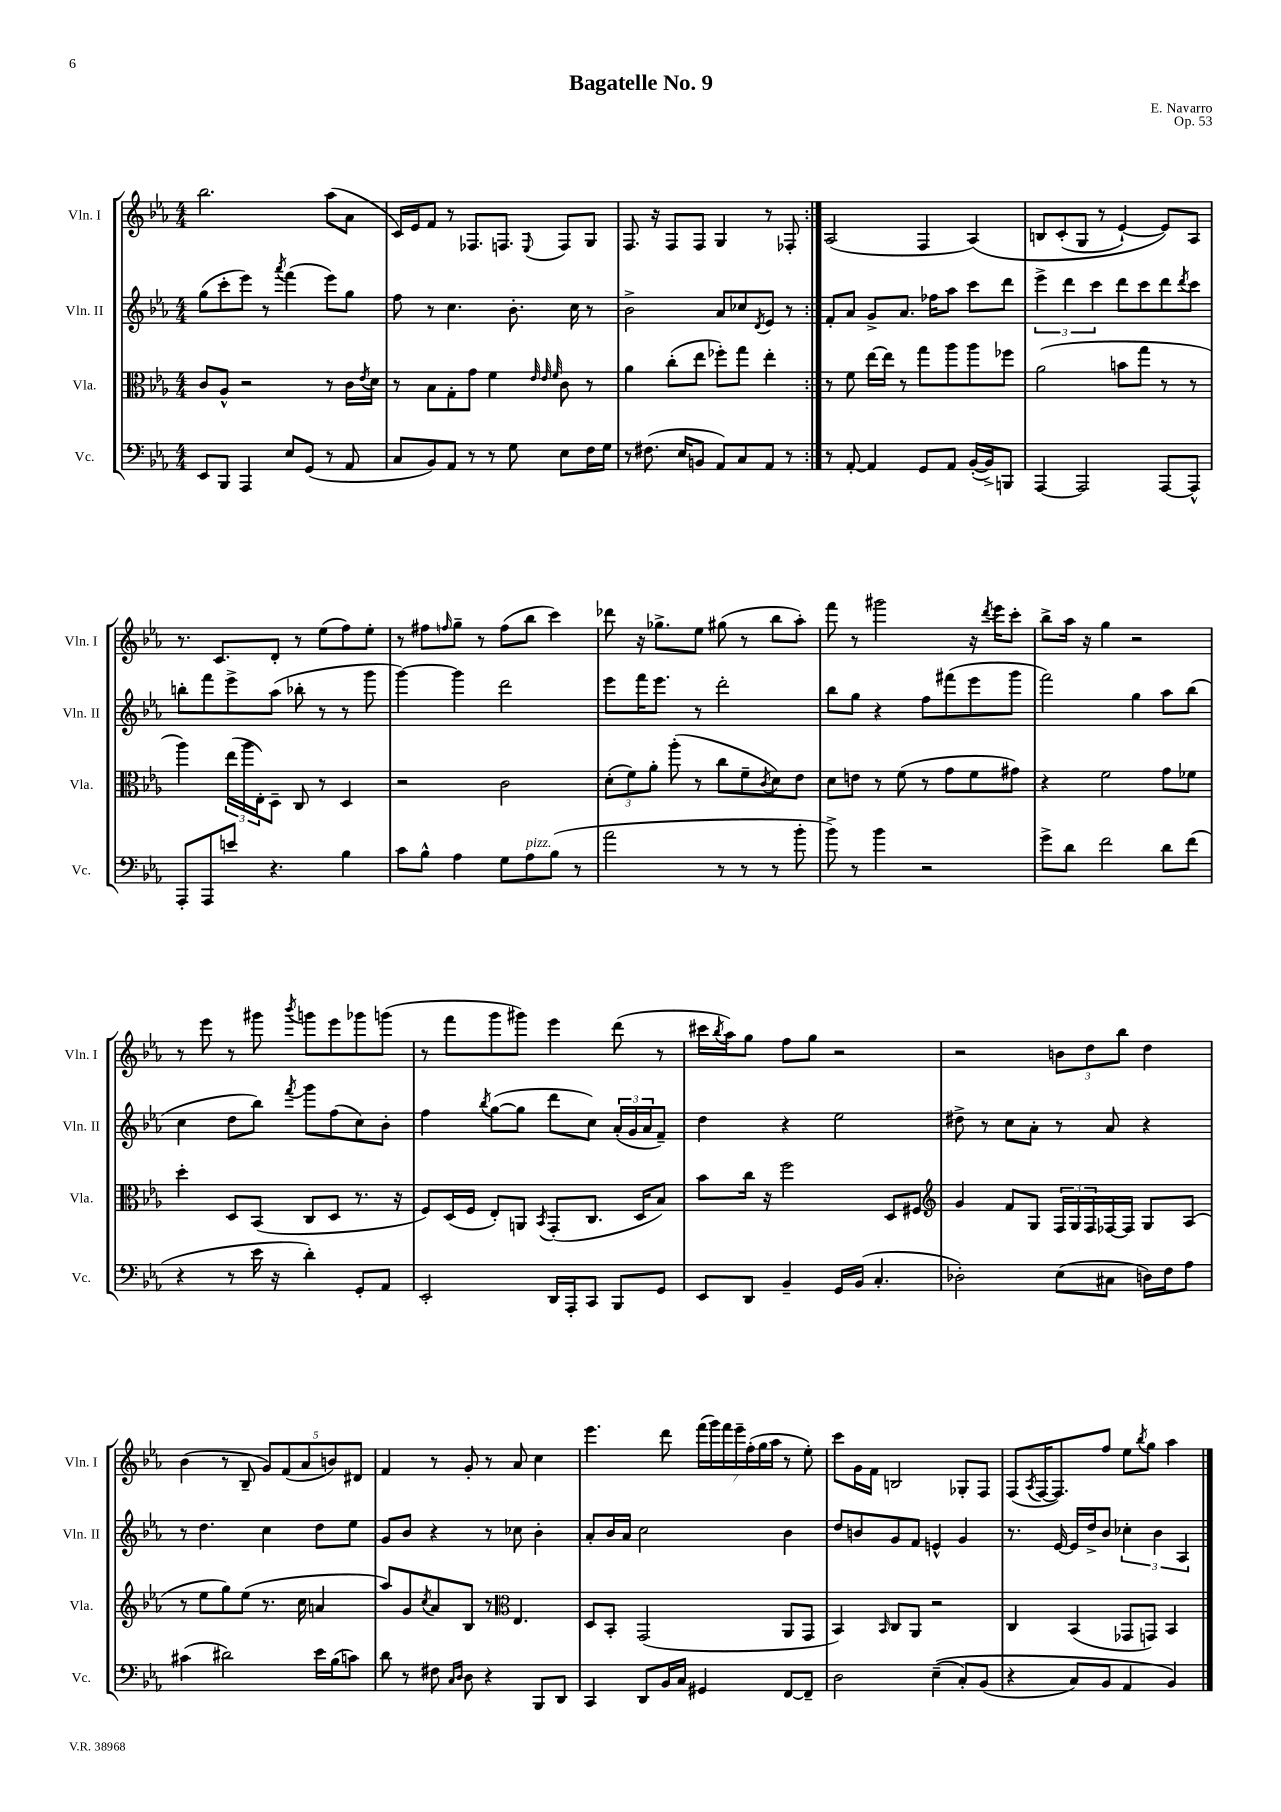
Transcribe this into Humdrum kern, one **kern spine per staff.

**kern	**kern	**kern	**kern
*part4	*part3	*part2	*part1
*staff4	*staff3	*staff2	*staff1
*I"Vc.	*I"Vla.	*I"Vln. II	*I"Vln. I
*I'Vc.	*I'Vla.	*I'Vln. II	*I'Vln. I
*clefF4	*clefC3	*clefG2	*clefG2
*k[b-e-a-]	*k[b-e-a-]	*k[b-e-a-]	*k[b-e-a-]
*M4/4	*M4/4	*M4/4	*M4/4
=1	=1	=1	=1
8EE-/L	8c/L	(8gg\L	2.bb-\
8BBB-/J	8A-^^/J	8ccc'\	.
4AAA-/	2r	8eee-\J)	.
.	.	8r	.
.	.	8qaaa-/	.
8E-/L	.	(4fff\	.
(8GG/J	.	.	.
8r	8r	8eee-\L)	(8aa-\L
8AA-/	16c\LL	8gg\J	8a-\J
.	8qe-/	.	.
.	16d\JJ	.	.
=2	=2	=2	=2
8C/L	8r	8ff\	16c/LL)
.	.	.	16e-/J
8BB-/)	8B-\L	8r	8f/J
8AA-/J	8G'\	4.cc\	8r
8r	8g\J	.	8.F-X/L
8r	4f\	.	.
.	.	.	8.Fn/J
8G\	.	8.b-'\	.
.	32qqe-/	.	.
.	32qqe-/	.	.
.	32qqf/	.	8qqE-/
8E-\L	8c\	.	8F/L
.	.	16cc\	.
16F\L	8r	8r	8G/J
16G\JJ	.	.	.
=3	=3	=3	=3
8r	4a-\	2b-^\	8.F/
(8.F#X\	.	.	.
.	.	.	16r
.	(8cc'\L	.	8F/L
16E-/KL	.	.	.
8BBn/J	8ee-\J	.	8F/J
8AA-/L)	8ff-X'\L)	8a-/L	4G/
8C/	8gg\J	8cc-X/	.
.	.	8qd/	.
8AA-/J	4ee-'\	8e-/J	8r
8r	.	8r	8F-X'/
=4:|!	=4:|!	=4:|!	=4:|!
8r	8r	8f'/L	(2A-/
[8AA-'/	8f\	8a-/J	.
4AA-/]	[16ee-\LL	8g^/L	.
.	16ee-\JJ]	.	.
.	8r	8.a-/J	.
8GG/L	8gg\L	.	4F/
.	.	16ff-X\KL	.
8AA-/J	8aa-\	8aa-\J	.
([16BB-'/LL	8aa-\	8ccc\L	(4A-/)
16BB-^/J])	.	.	.
8BBBn/J	8ff-X\J	8ddd\J	.
=5	=5	=5	=5
[4AAA-/	(2a-\	6eee-^\	8Bn/L
.	.	.	(8c'/
.	.	6ddd\	.
2AAA-/]	.	.	8G/J
.	.	6ccc\	.
.	.	.	8r
.	8bn\L	8ddd\L	[4e-`/)
.	8gg\J	8ccc\	.
[8AAA-/L	8r	8ddd\	8e-/L])
.	.	8qddd/	.
8AAA-^^/J]	8r	8ccc\J	8A-/J
!!LO:LB:g=z
=6	=6	=6	=6
8AAA-'/L	4aa-\)	8bbn'\L	8.r
8AAA-/	.	8fff\	.
.	.	.	8.c/L
8en/J	(24ee-\LL	8eee-^\	.
.	24aa-\	.	.
.	24E-'\J)	.	.
4.r	8D~\J	(8aa-\J	8d'/J
.	8C/	8bb-X'\	8r
.	8r	8r	(8ee-\L
4B-\	4D/	8r	8ff\)
.	.	8ggg\	8ee-'\J
=7	=7	=7	=7
8c\L	2r	[4ggg\)	8r
8B-^^\J	.	.	8ff#X\L
.	.	.	16qqffn/
4A-\	.	4ggg\]	8gg~\J
.	.	.	8r
8G\L	2c\	2ddd\	(8ff\L
!LO:TX:a:i:t=pizz.	!	!	!
8A-\	.	.	8bb-\J
(8B-\J	.	.	4ccc\)
8r	.	.	.
=8	=8	=8	=8
2a-\	(12d'\L	8eee-\L	8ddd-X\
.	12f\)	.	.
.	.	16fff\K	16r
.	12a-'\J	.	.
.	.	8.eee-\J	8.gg-X^\L
.	(8aa-'\	.	.
.	8r	8r	8ee-\J
8r	8cc\L	2ddd'\	(8gg#X\
8r	8f~\	.	8r
.	8qc/	.	.
8r	8d\)	.	8bb-\L
8b-'\	8e-\J	.	8aa-'\J)
=9	=9	=9	=9
8b-^\)	8d\L	8bb-\L	8fff\
8r	8en\J	8gg\J	8r
4b-\	8r	4r	2ggg#X\
.	(8f\	.	.
2r	8r	8ff\L	.
.	8g\L	(8fff#X\	.
.	8f\	8eee-\	16r
.	.	.	8qddd/
.	.	.	16eee-\KL
.	8g#X\J)	8ggg\J	8ccc'\J
=10	=10	=10	=10
8g^\L	4r	2fff\)	8bb-^\L
8d\J	.	.	16aa-\Jk
.	.	.	16r
2f\	2f\	.	4gg\
.	.	4gg\	2r
8d\L	8g\L	8aa-\L	.
(8f\J	8f-X\J	(8bb-\J	.
!!LO:LB:g=z
=11	=11	=11	=11
4r	4dd'\	4cc\	8r
.	.	.	8eee-\
8r	8D/L	8dd\L	8r
16e-\	(8BB-/J	8bb-\J)	8ggg#X\
16r	.	.	.
.	.	8qfff/	8qbbb-/
4d'\)	8C/L	8ggg\L	8gggn\L
.	8D/J	(8ff\	8eee-\
8GG'/L	8.r	8cc\)	8ggg-X\
8AA-/J	.	8b-'\J	(8gggn\J
.	16r	.	.
=12	=12	=12	=12
2EE-'/	8F/L)	4ff\	8r
.	(16D/L	.	8fff\L
.	16F/JJ	.	.
.	.	8qbb-/	.
.	8E-'/L)	([8gg\L	8ggg\
.	8AAn/J	8gg\J]	8ggg#X\J)
.	8qBB-/	.	.
16DD/LL	(8GG'/L	8ddd\L	4eee-\
16AAA-'/J	.	.	.
8CC/J	8.C/J	8cc\J)	.
8BBB-/L	.	(24a-'/LL	(8ddd\
.	.	24g/	.
.	16D/KL	.	.
.	.	24a-/J	.
8GG/J	8B-/J)	8f~/J)	8r
=13	=13	=13	=13
8EE-/L	8b-\L	4dd\	16ccc#X\LL
.	.	.	8qbb-/
.	.	.	16aa-\J)
8DD/J	16cc\Jk	.	8gg\J
.	16r	.	.
4BB-~/	2ff\	4r	8ff\L
.	.	.	8gg\J
16GG/LL	.	2ee-\	2r
(16BB-/JJ	.	.	.
4.C'/	.	.	.
.	8D/L	.	.
.	8F#X/J	.	.
=14	=14	=14	=14
*	*clefG2	*	*
2D-X'\)	4g/	8dd#X^\	2r
.	.	8r	.
.	8f/L	8cc\L	.
.	8G/J	8a-'\J	.
(8E-\L	24F/LL	8r	12bn\L
.	24G/	.	.
.	24F/	.	12dd\
8C#X\J	[16F-X/	8a-/	.
.	.	.	12bb-\J
.	16F-/JJ]	.	.
16Dn\LL)	8G/L	4r	4dd\
16F\J	.	.	.
8A-\J	(8A-/J	.	.
!!LO:LB:g=z
=15	=15	=15	=15
(4c#X\	8r	8r	(4b-\
.	8ee-\L	4.dd\	.
2d#X\)	8gg\)	.	8r
.	(8ee-\J	.	8B-~/
.	8.r	4cc\	10g/L)
.	.	.	(10f/
.	16cc\	.	.
.	.	.	10a-/
16e-\LL	4an/	8dd\L	.
.	.	.	10bn/)
(16B-\J	.	.	.
8cn\J)	.	8ee-\J	.
.	.	.	10d#X/J
=16	=16	=16	=16
8d\	8aa-/L)	8g/L	4f/
8r	8g/	8b-/J	.
.	8qcc/	.	.
8F#X\	8a-/	4r	8r
16qqC/LL	.	.	.
16qqD/JJ	.	.	.
8D\	8B-/J	.	8g'/
4r	8r	8r	8r
*	*clefC3	*	*
.	4.E-/	8cc-X\	8a-/
8BBB-/L	.	4b-'\	4cc\
8DD/J	.	.	.
=17	=17	=17	=17
4CC/	8D/L	8a-'/L	4.eee-\
.	8BB-'/J	16b-/L	.
.	.	16a-/JJ	.
8DD/L	(2GG/	2cc\	.
16BB-/L	.	.	8ddd\
16C/JJ	.	.	.
4GG#X/	.	.	(28fff\LL
.	.	.	28ggg\)
.	.	.	28fff\
.	.	.	28eee-~\
.	.	.	(28ff'\
.	.	.	28gg\
.	.	.	28aa-\JJ
[8FF/L	8AA-/L	4b-\	8r
8FF~/J]	8GG/J	.	8ee-'\)
=18	=18	=18	=18
2D\	4BB-/)	8dd/L	8ccc\L
.	.	8bn/	16g\L
.	.	.	16f\JJ
.	16qqBB-/	.	.
.	8C/L	8g/	2Bn/
.	8AA-/J	8f/J	.
((4E-~\	2r	4en^^/	.
8C'/L)	.	4g/	8G-X'/L
(8BB-/J	.	.	8F/J
=19	=19	=19	=19
4r	4C/	8.r	(8F/L
.	.	.	8qA-/
.	.	.	[16F/K
.	.	[16e-/	8.F/])
8C/L)	(4BB-/	16e-/LL]	.
.	.	16dd^/J	.
8BB-/J	.	8b-/J	8ff/J
4AA-/	8GG-X/L	6cc-X'\	8ee-\L
.	.	.	8qbb-/
.	8GGn/J)	.	8gg\J
.	.	6b-\	.
4BB-/)	4BB-/	.	4aa-\
.	.	6A-/	.
==	==	==	==
*-	*-	*-	*-
